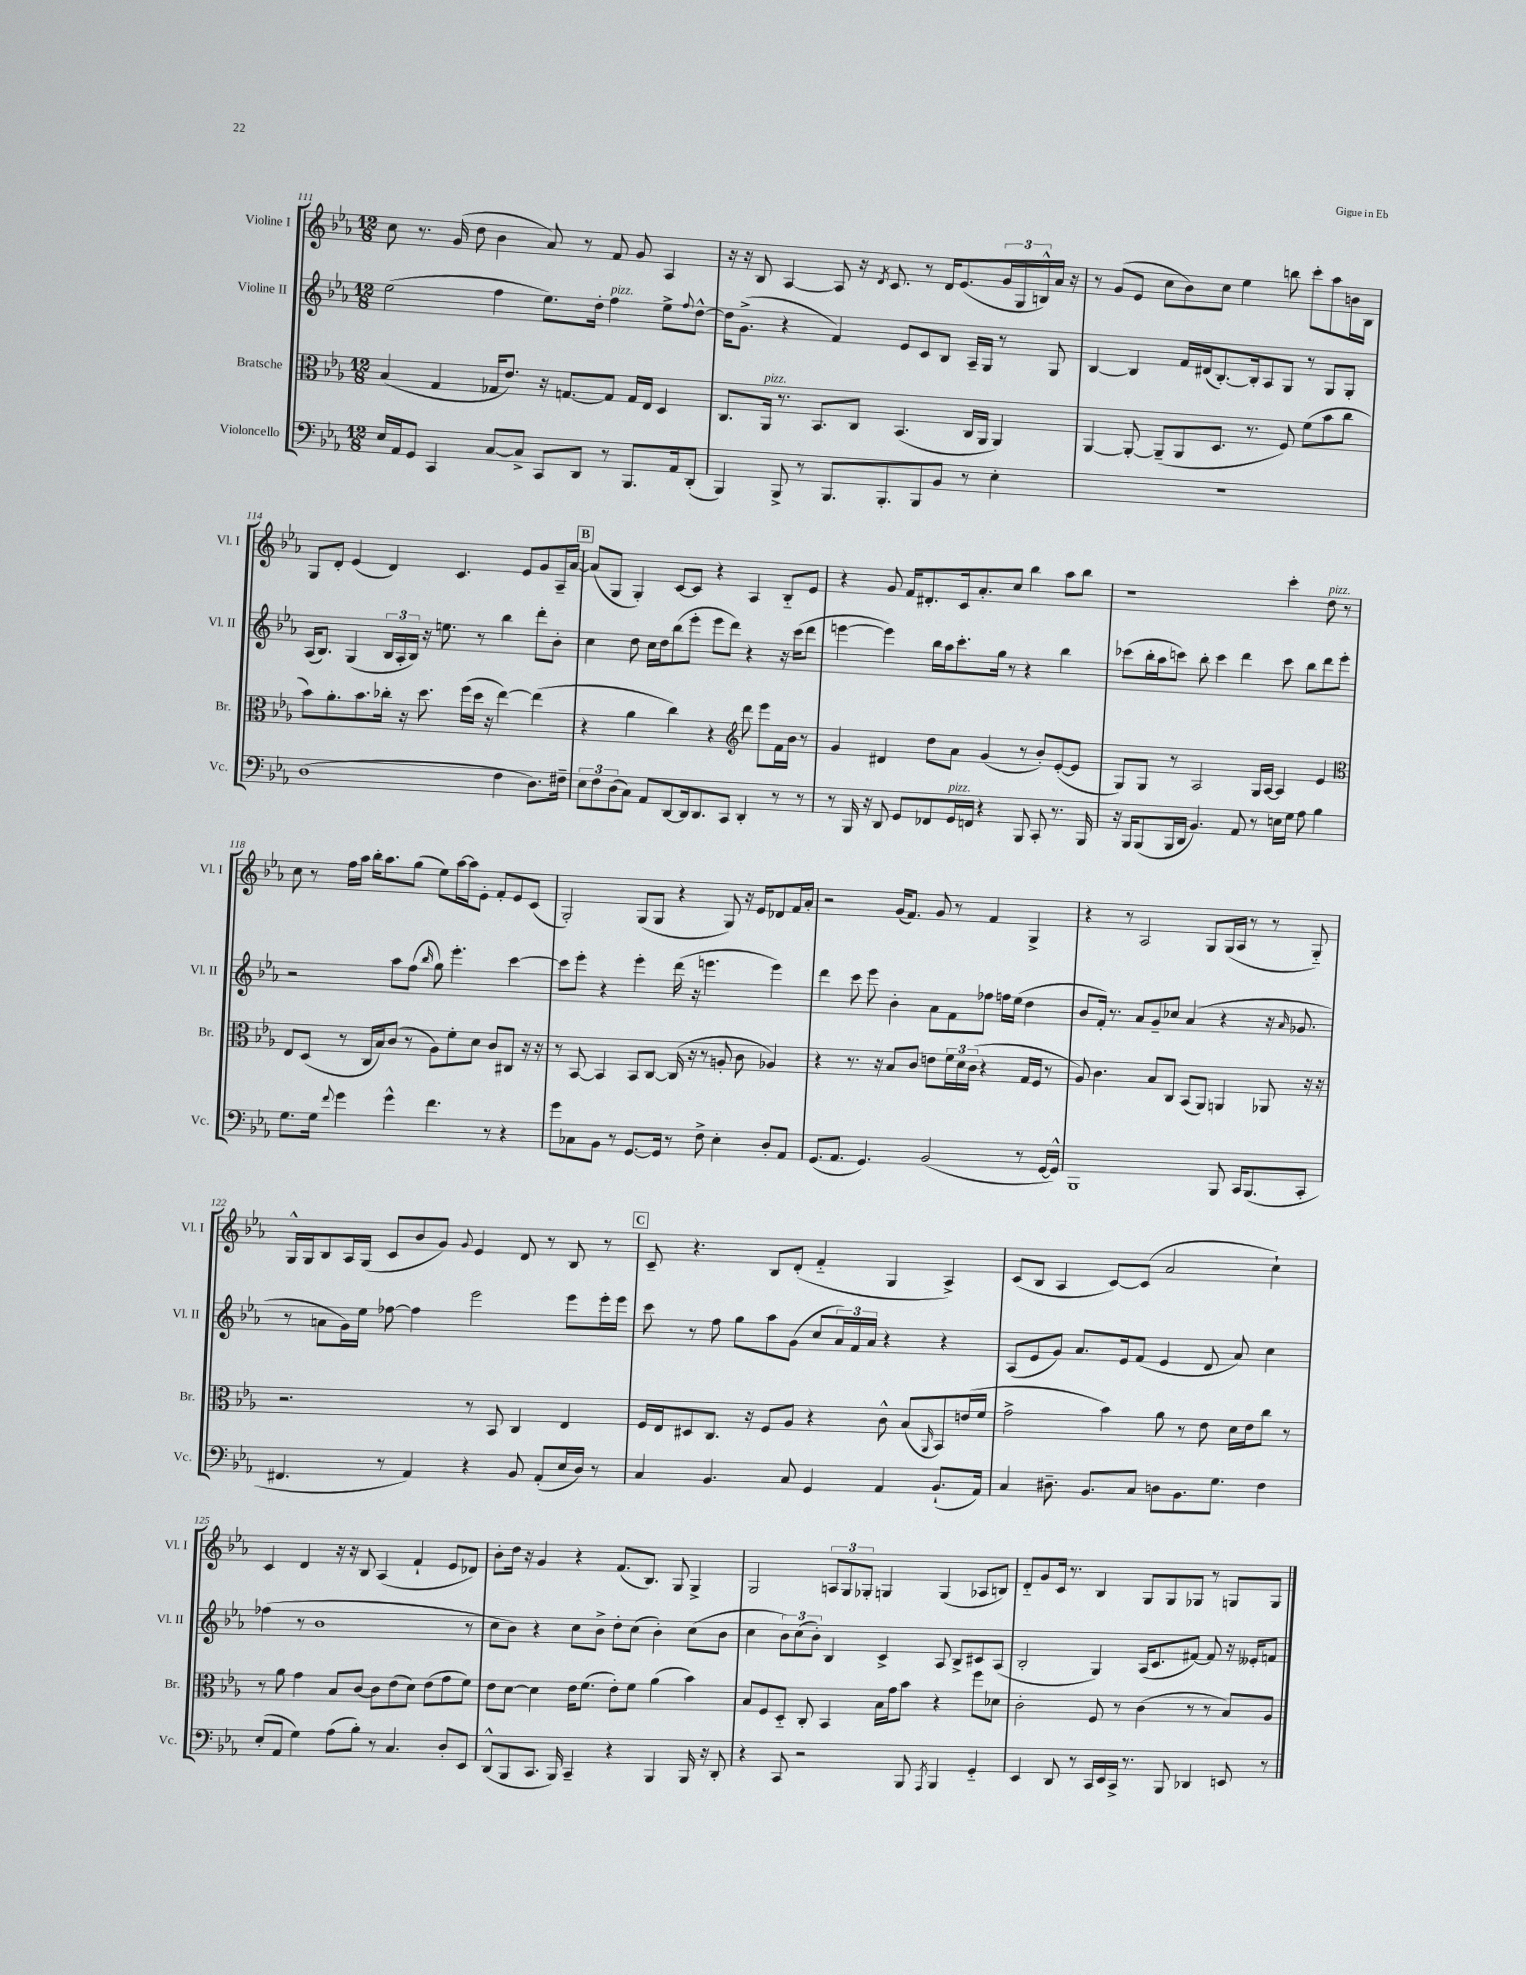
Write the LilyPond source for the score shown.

<<
\new StaffGroup <<
\new Staff = "s0" \with { instrumentName = "Violine I" shortInstrumentName = "Vl. I" } {
    \clef treble \key ees \major \numericTimeSignature \time 12/8
    c''8 r8. g'16( d''8 bes'4 aes'8) r8 f'8 g'8 aes4 |
    r16 r16 bes8 aes4~ aes8 r16 \acciaccatura { d'8 } c'8. r8 d'16 ees'8.( \tuplet 3/2 { g'16 g16 b16-^) } aes'16 r16 |
    r8 g'8( ees'8 c''8 bes'8) c''8 ees''4 b''8 c'''8-. aes''8 b'16 bes16 |
    g8 d'8-. ees'4( d'4) c'4. ees'8 g'8 aes16-- aes'16~ |
    \mark \markup { \box "B" } aes'8( g8 g4-.) c'8~ c'8 r4 aes4 bes8-_ ees'8 |
    r4 g'8 f'16 dis'8.-. c'16 aes'8.-. c''8 bes''4 aes''8 bes''8 |
    r1 c'''4-. d''8^\markup { \italic "pizz." } r8 |
    c''8 r8 f''16 aes''16 bes''16-. aes''8. g''8( ees''8) aes''16~ aes''16 ees'8-. f'8-. ees'8 c'8( |
    g2-.) g8( g8 r4 g8) r16 ees'16 des'8 f'16 aes'16-. |
    r2 g'16( f'8.) g'8 r8 f'4 g4-> |
    r4 r8 aes2 g8 g16( aes16 r8 r8 g8-_) |
    g16-^ g16 bes8 aes16 g16( c'8 bes'8 g'8) \appoggiatura { g'8 } ees'4 d'8 r8 bes8 r8 |
    \mark \markup { \box "C" } c'8-- r4. bes8 d'8-.( f'4-_ g4 aes4->) |
    c'8( bes8 aes4 c'8~) c'8( aes'2 c''4-!) |
    c'4 d'4 r16 r16 bes8 aes4( f'4-! ees'8 des'8) |
    bes'8-. d''16 r16 g'4 r4 f'8.( bes8.) g8 g4-> |
    g2 \tuplet 3/2 { a8 g8 ges8-. } g4 g4( aes8 b8) |
    d'8-_ g'8 c'16 r8. bes4 g8 g8 ges8 r8 g8 g8 \bar "|." |
}
\new Staff = "s1" \with { instrumentName = "Violine II" shortInstrumentName = "Vl. II" } {
    \clef treble \key ees \major \numericTimeSignature \time 12/8
    ees''2( f''4 ees''8.) d''16-. f''4^\markup { \italic "pizz." } ees''8-> \appoggiatura { f''8 } d''8~-^ |
    d''16 g'8.->( r4 f'4) ees'8 c'8 bes8 aes16-- g16 r8 g8 |
    bes4~ bes4 f'16 dis'16( bes8.~-.) bes16-. aes8 g8 r8 g8 g8-. |
    aes16( bes8.) g4( \tuplet 3/2 { bes16 aes16-. bes16) } r16 e''8. r8 bes''4 d'''8-. bes'8-. |
    \mark \markup { \box "B" } c''4 d''8 c''16 d''16 bes''8( ees'''8-. ees'''8 d'''8) r4 r16 c'''16( d'''8 |
    e'''4~ e'''4) bes''16 aes''16 c'''8.-. g''16 r8 r4 bes''4 |
    ces'''8( bes''16-. aes''16 c'''8) bes''8-. c'''4 d'''4 c'''8 bes''8 d'''8 ees'''8-. |
    r2 aes''8 f''8( \grace { bes''16 } g''8) ees'''4.-. c'''4~ |
    c'''8 ees'''8-. r4 ees'''4-. d'''16( r16 e'''4. e'''4) |
    d'''4 c'''8 ees'''8 bes'4-. aes'8 f'8 fes''8 f''16 ees''16( d''4 |
    bes'8 f'16-.) r8. aes'8 g'8-- ces''8 aes'4( r4 r16 \grace { aes'16 } ges'8. |
    r8 a'8 g'16) ees''16 fes''8~ fes''4 ees'''2 ees'''8 ees'''16-. ees'''16 |
    \mark \markup { \box "C" } c'''8 r8 f''8 g''8 aes''8 g'8( c''8 \tuplet 3/2 { aes'16) f'16 aes'16 } r4 r4 |
    aes8( ees'8 g'8) aes'8. ees'16 f'8( ees'4 d'8 aes'8) c''4 |
    fes''4( r8 bes'1 r8 |
    c''8 bes'8) r4 c''8 bes'8-> d''8-. c''8( bes'4-.) c''8( bes'8 |
    c''4 \tuplet 3/2 { bes'8) c''8( bes'8-.) } bes4 c'4-> aes8 bes8-> cis'8 aes8( |
    bes2-. g4) aes16( c'8. fis'8~) fis'8 r16 eeses'16-. f'8 \bar "|." |
}
\new Staff = "s2" \with { instrumentName = "Bratsche" shortInstrumentName = "Br." } {
    \clef alto \key ees \major \numericTimeSignature \time 12/8
    bes4( g4 ges16 ees'8.) r16 g8.~ g8 g16 ees16 d4 |
    c8. aes,16^\markup { \italic "pizz." } r8. bes,8. c8 bes,4.( c16 aes,16 aes,4) |
    aes,4~ aes,8~-. aes,8--( aes,8 d8. r8. f8) f'8( bes'8 c''8 |
    bes'8) aes'8.-. bes'8. ces''16-. r16 d''8. f''16( d''16 r16 ees''4~) ees''4( |
    \mark \markup { \box "B" } r4 aes'4 c''4) r4 \clef treble d'''8 ees'''8 f'16 bes'16 r8 |
    g'4 dis'4 d''8 aes'8 g'4( r8 bes'8-.) ees'8~-.( ees'8 |
    g8) g8 r8 aes2 g16 aes16~ aes4 ees'4 |
    \clef alto ees8 d8( r8 c16 bes16) c'8( r8 aes8) f'8-. d'8 c'8 cis8 r16 r16 |
    r8 bes,8~ bes,4 bes,8 c8~ c16( r16 r8 a8-. c'8 aes4) |
    r4 r8. r16 bes8 c'8 e'8 \tuplet 3/2 { f'16 d'16 c'16( } r4 g16 f16 r8 |
    aes8) c'4. bes8 c8 bes,8( aes,8) a,4 aes,8 r16 r16 |
    r2. r8 bes,8 c4 ees4 |
    \mark \markup { \box "C" } f16 ees16 dis8 c8. r16 f8 aes8 r4 c'8-^ bes8( \grace { aes,16 } bes,8) e'16( f'16 |
    g'2-> bes'4) aes'8 r8 ees'8 d'16 ees'16 c''8 r8 |
    r8 aes'8 g'4 bes8 c'8~ c'8 ees'8( d'8) ees'8( g'8 f'8) |
    ees'8 d'8~ d'4 ees'16 f'8.( ees'8-.) f'8 aes'4( bes'4) |
    bes8 f8 d8-_ c8-. bes,4 bes16 g'16 bes'8 r4 f''8 des'8 |
    c'2-. f8 r8 c'4( r8 r8 bes8) aes8 \bar "|." |
}
\new Staff = "s3" \with { instrumentName = "Violoncello" shortInstrumentName = "Vc." } {
    \clef bass \key ees \major \numericTimeSignature \time 12/8
    ees16 aes,16 g,8 c,4 c8~ c8-> c,8 d,8 r8 bes,,8. aes,16 d,8-.( |
    bes,,4) bes,,8-> r8 bes,,8. bes,,8.-. bes,,8 bes,8 r8 ees4-. |
    R1. |
    d1( f4 d8.) fis16-- |
    \mark \markup { \box "B" } \tuplet 3/2 { ees8 f8 d8( } c8) aes,8 d,8~ d,16 d,8. c,8 d,4-. r8 r8 |
    r8 bes,,16 r16 d,8 g,8 fes,8 g,16^\markup { \italic "pizz." } f,16 r4 bes,,8 c,8-. r8. bes,,16 |
    r16 bes,,16 bes,,8( bes,,16 d,16 bes,4.) aes,8 r8 e16 g16 aes8 bes4 |
    g8. g16 \appoggiatura { f'8 } g'4 g'4-^ f'4. r8 r4 |
    g'8 ces8 bes,8 r8 g,8.~ g,16 r8 f8-> ees4-. d8-. aes,8 |
    g,8.( aes,8. g,4.) bes,2( r8 g,16~ g,16-^) |
    bes,,1 bes,,8 c,16 bes,,8.( c,8-. |
    fis,4. r8 aes,4) r4 bes,8 aes,8-.( ees16 d16) r8 |
    \mark \markup { \box "C" } c4 bes,4. c8 g,4 aes,4 bes,8.-!( aes,16) |
    c4 dis8.-- bes,8. c8 d8 bes,8. g8. f4 |
    ees8-.( aes,8 g4) aes8( bes8-.) r8 c4. d8-. ees,8 |
    d,8-^( bes,,8 c,8. bes,,16) c,4-- r4 bes,,4 bes,,16 r16 d,8-. |
    r4 c,8 r2 bes,,8 \acciaccatura { aes,,8 } bes,,4 g,4-_ |
    ees,4 d,8 r8 c,16 ees,16 c,16-> r8. bes,,8 des,4 e,8 r8 \bar "|." |
}
>>
>>
\layout { \context { \Score currentBarNumber = #111 } }
